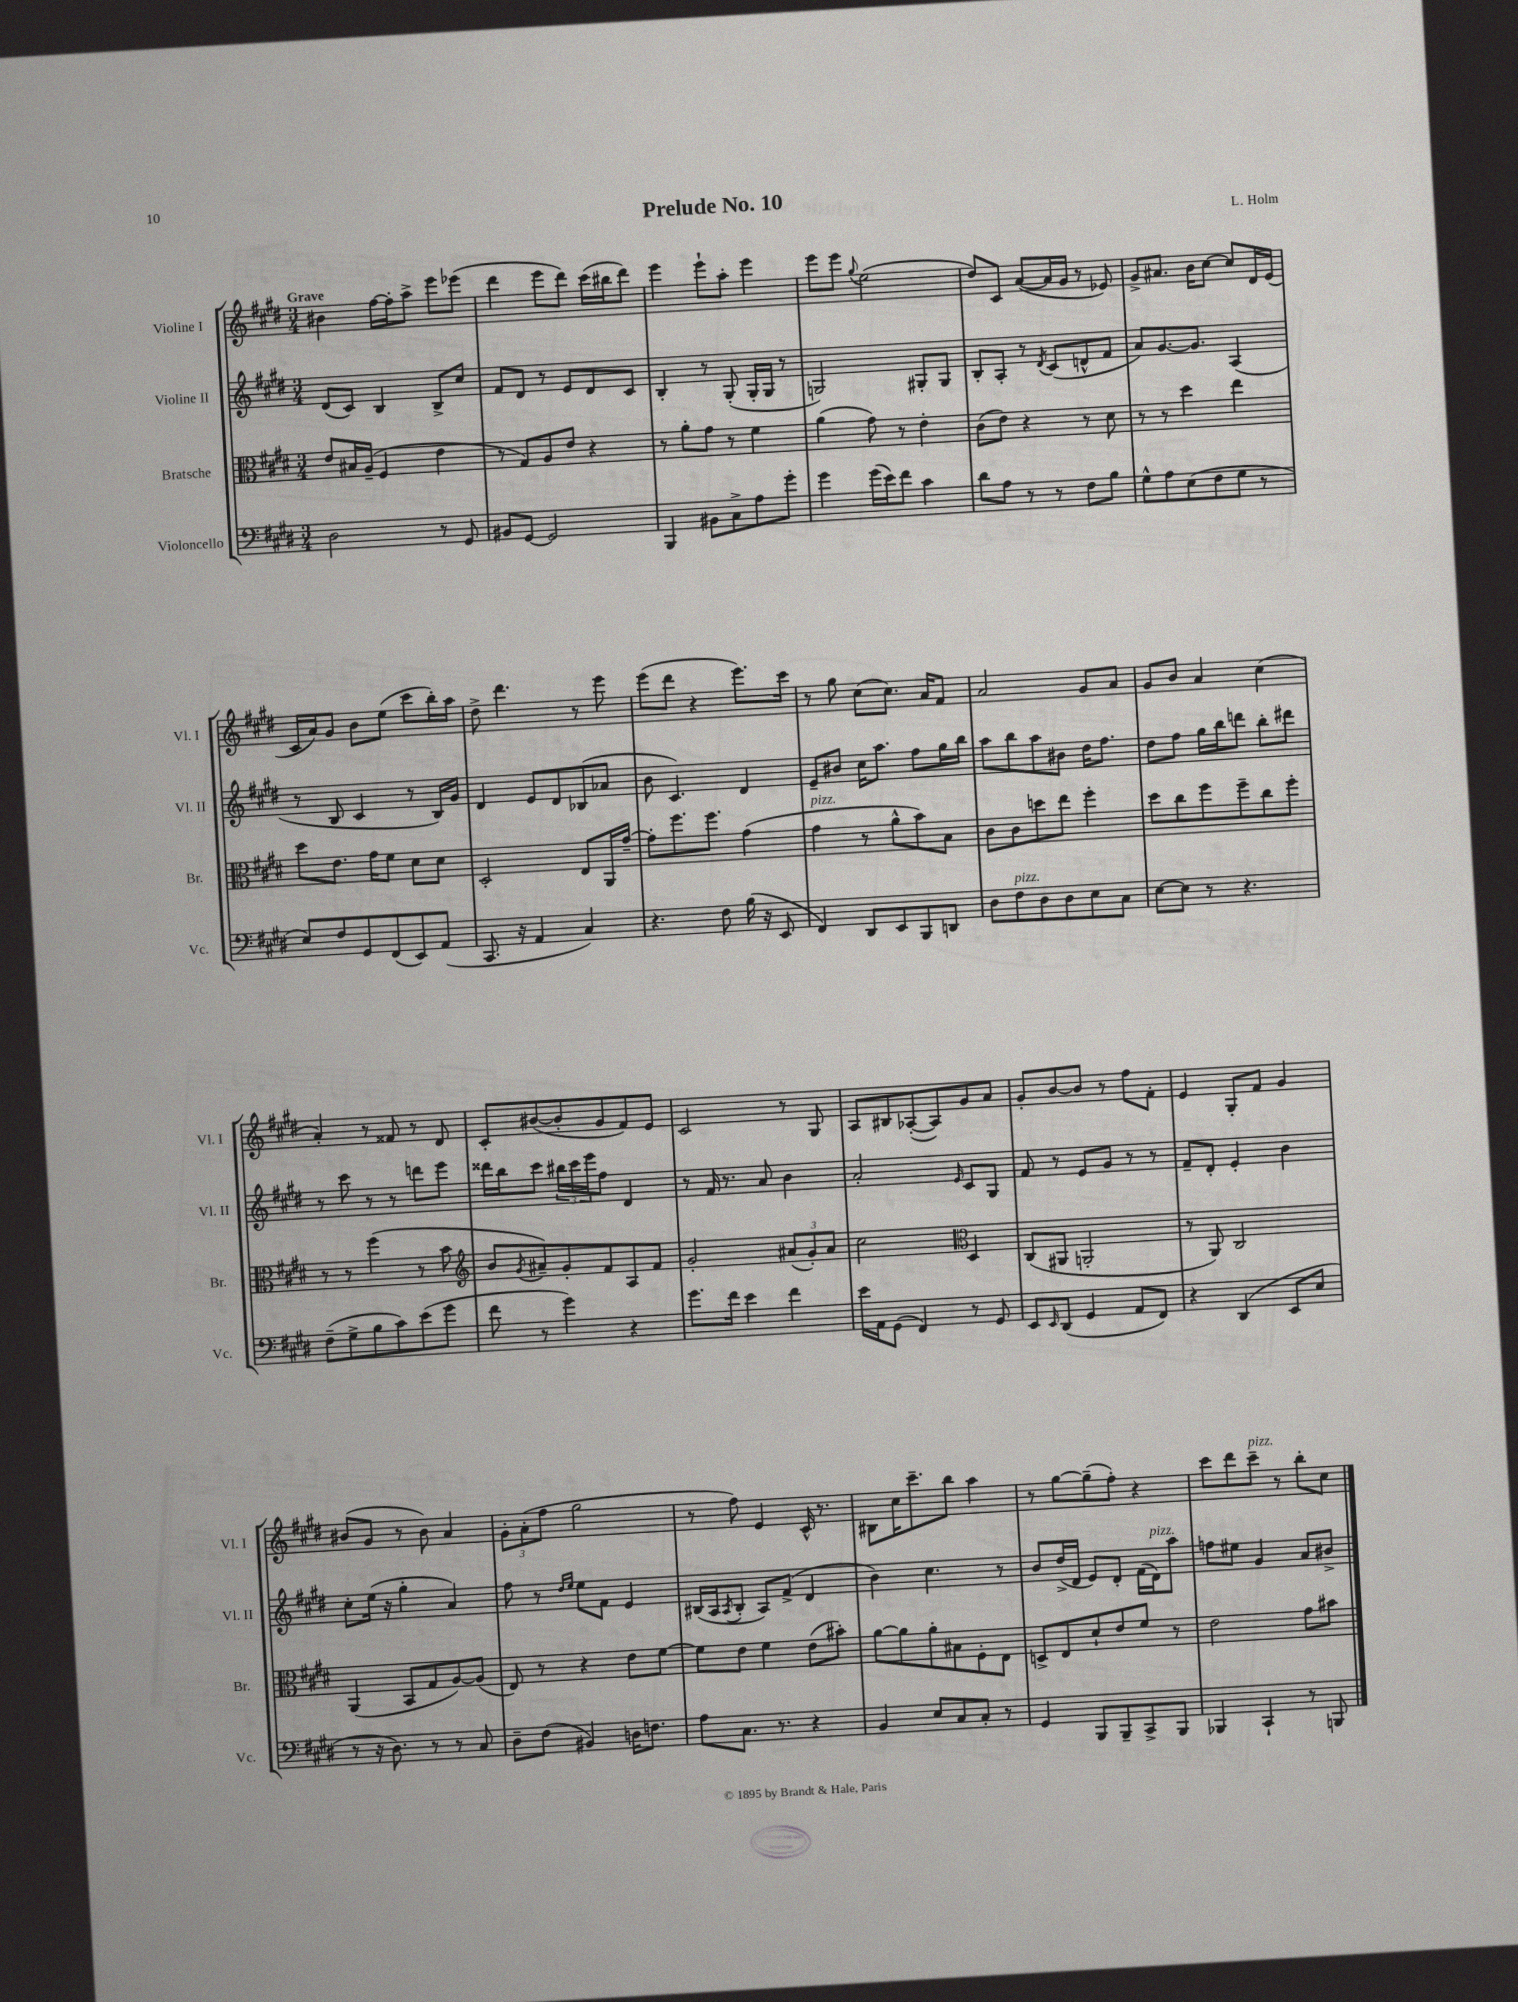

**kern	**kern	**kern	**kern
*staff4	*staff3	*staff2	*staff1
*clefF4	*clefC3	*clefG2	*clefG2
*k[f#c#g#d#]	*k[f#c#g#d#]	*k[f#c#g#d#]	*k[f#c#g#d#]
*M3/4	*M3/4	*M3/4	*M3/4
2D#	8e	(8d#	4b#
.	16B#	8c#)	.
.	(16A~	.	.
.	4F#	4B	[16ff#
.	.	.	16ff#']
.	.	.	8aa^
8r	4e	8B^	8eee
8GG#	.	8cc#	(8eee-
=	=	=	=
8BB#	8r	8f#	4ddd#
[8GG#	8G#)	8d#	.
2GG#]	8A	8r	8eee
.	8e	8e	8ddd#)
.	4r	8d#	(16ccc#
.	.	.	16bb#
.	.	8c#	8ddd#)
=	=	=	=
4BBB	8r	4B'	4eee
.	8a'	.	.
8BB#	8g#	8r	8eee`
8C#^	8r	(8G#'	8aa'
8A	4f#	16G#'	4eee
.	.	16G#	.
8g#'	.	8r	.
=	=	=	=
4g#	(4a	2G)	8eee
.	.	.	8eee
.	.	.	8qqgg#
(16g#	8g#)	.	(2ee
16e)	.	.	.
8f#	8r	.	.
4c#	4e'	8G#'	.
.	.	8G#	.
=	=	=	=
8d#	(8c#	8B'	8dd#)
8A	8e)	8A'	8c#
8r	4r	8r	([8a
.	.	8qd#	.
8r	.	(8c#	16a]
.	.	.	16g#
8F#	8r	8d^^	8r
8B	8d#	8f#	8e-)
=	=	=	=
8G#^^	8r	8a)	8g#^
8A	8r	[8.g#	8.a#
(8E	4dd#	.	.
.	.	8.g#]	16b
8F#	.	.	[8cc#
8G#	4ee	(4A	8cc#]
8r	.	.	16d#
.	.	.	(16e
=	=	=	=
8E)	8dd#	8r	16c#
.	.	.	16a)
8F#	8.e	8B	8g#
8GG#	.	4c#	8b
.	16g#	.	.
(8FF#	8f#	.	(8ee
8EE)	8d#	8r	8ccc#
(8AA	8d#	16B)	16bb')
.	.	16g#	16aa
=	=	=	=
8.CC#	2D#'	4d#	8dd#^
.	.	.	4.ddd#
16r	.	.	.
4AA	.	8e	.
.	.	8d#	.
4C#)	8E	(8B-	8r
.	16AA	8a-	8eee
.	[16g#~	.	.
=	=	=	=
4.r	8g#']	8b	(8eee
.	8.ff#	4.c#)	8ddd#
.	.	.	4r
.	8.ff#	.	.
8F#	.	.	.
(16B	(4g#	4d#	8.eee)
16r	.	.	.
8EE	.	.	.
.	.	.	16ccc#
=	=	=	=
4FF#)	4g#	8e~	8r
.	.	8b#	8gg#
8DD#	8r	16cc#	(8cc#
.	.	8.aa	.
8EE	8a^^	.	8.cc#)
8BBB	8b)	8ff#	.
.	.	.	16a
8DD	8B	16gg#	8f#
.	.	16bb	.
=	=	=	=
8D#	8c#	8aa	2a
8F#	8c#	8bb	.
8D#	8dd	8aa	.
8D#	8ee	8b#	.
8E	4ff#'	16dd#	8g#
.	.	8.ff#	.
8C#	.	.	8a
=	=	=	=
[8E	8dd#	8dd#	8g#
8E]	8cc#	8ff#	8b
8r	8ff#	16gg#	4a
.	.	16bb	.
4.r	8ff#~	8ddd	.
.	8cc#	8bb'	(4cc#
.	8ff#'	8ddd#	.
=	=	=	=
(8F#~	8r	8r	4a')
8G#^	8r	8ccc#	.
8B	(4ff#	8r	8r
8c#)	.	8r	8f##
(8e	8r	8ddd	8r
8g#	8b	8eee	8d#
=	=	=	=
*	*clefG2	*	*
8f#	8b	16ddd##	8c#'
.	.	16bb	.
.	8qg#	.	.
8r	8a#~)	8ccc#	([8b#
4g#)	8g#'	24bb#	8b#']
.	.	24ccc#	.
.	.	24eee	.
.	8f#	8ff#	8g#
4r	8A	4d#	8f#)
.	8f#	.	8e
=	=	=	=
8.g#	2g#'	8r	2c#
.	.	16f#	.
16f#	.	8.r	.
4e	.	.	.
.	.	8a	.
4f#	(12a#	4b	8r
.	12g#')	.	.
.	.	.	8G#
.	12a#	.	.
=	=	=	=
16e	2cc#	2a'	8A
16AA	.	.	.
(8GG#	.	.	8B#
4FF#)	.	.	([8A-'
.	.	.	8A-])
*	*clefC3	*	*
.	.	16qqe	.
8r	4D#	8c#	8g#
8GG#	.	8G#	8a
=	=	=	=
8EE	(8C#	8f#	8g#'
16qqEE	.	.	.
(8DD#	8AA#	8r	[8b
4GG#	2AA'	8e	8b]
.	.	8g#	8r
8AA	.	8r	8ff#
8FF#)	.	8r	8f#'
=	=	=	=
4r	8r	8f#~	4e
.	8AA)	8d#'	.
(4DD#	2C#	4e'	8G#'
.	.	.	8f#
8EE	.	4b	4g#
8E	.	.	.
=	=	=	=
8r	(4AA	8cc#'	(8b#
16r	.	(16ee	8g#
8.D#)	.	16r	.
.	8BB	4gg#'	8r
8r	8G#	.	8b#)
8r	[8A)	4a)	4a
8C#	(8A]	.	.
=	=	=	=
8D#~	8E)	8ff#	12g#'
.	.	.	(12a'
(8F#	8r	8r	.
.	.	.	12ff#
.	.	16qqdd#	.
.	.	16qqee	.
4BB#)	4r	8ee	2gg#
.	.	8f#	.
16D	8e	4e	.
8.F	.	.	.
.	[8f#	.	.
=	=	=	=
8A	8f#]	(16B#	8r
.	.	16A	.
.	.	8qA	.
8.C#	8e	8B#'	8ff#)
.	4f#	8A)	4e
8.r	.	.	.
.	.	(8f#^	.
4r	(8e	4d#	16c#^^
.	.	.	8.r
.	8b#')	.	.
=	=	=	=
4BB	[8a	4b)	8B#
.	8a]	.	16cc#
.	.	.	8.ccc#~
8E	8a'	4.cc#	.
8C#	8B#	.	8bb
8C#'	8F#'	.	4aa
8r	8E	8r	.
=	=	=	=
4GG#	8D^	8b	8r
.	8E	(16dd#^	[8gg#
.	.	16d#	.
8BBB	8d#`	8e)	(8gg#~]
8BBB~	8e	8d#'	8ff#')
8CC#^	8f#	(16f#	4r
.	.	16d#)	.
8BBB	8r	8aa	.
=	=	=	=
4BBB-	2e	8ff	8ccc#
.	.	8ee#	8ddd#
4CC#`	.	4g#	8ccc#~
.	.	.	8r
8r	8g#	8a	8bb'
8BBB	8b#	8b#^	8cc#
==	==	==	==
*-	*-	*-	*-
